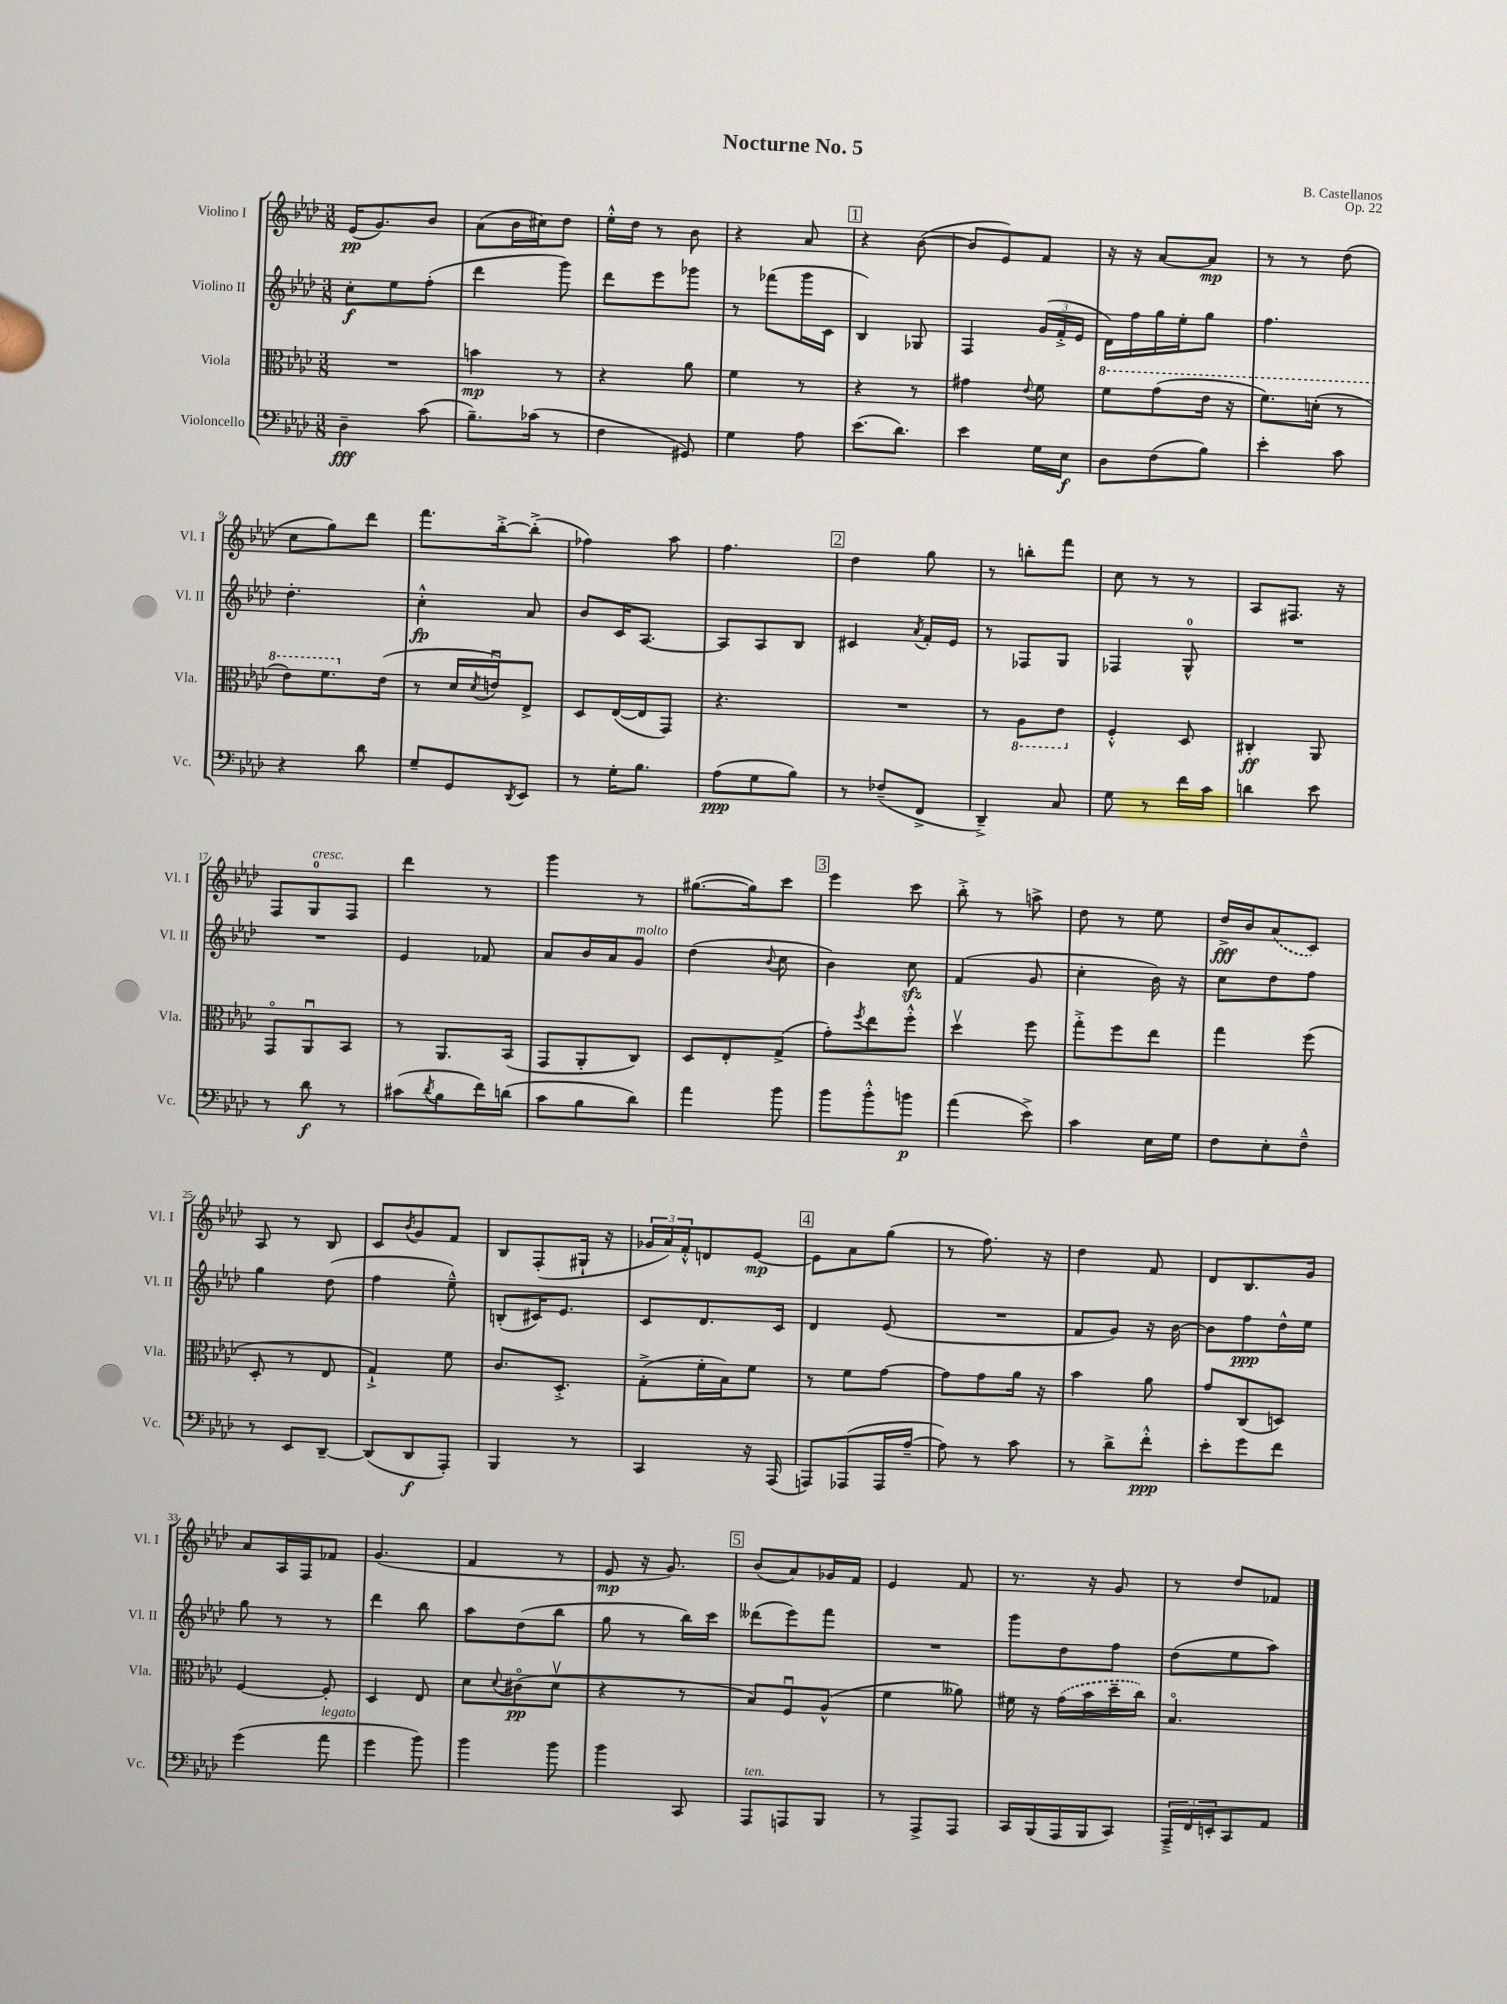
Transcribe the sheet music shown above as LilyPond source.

\header { title = "Nocturne No. 5" composer = "B. Castellanos" opus = "Op. 22" }
<<
\new StaffGroup <<
\new Staff = "s0" \with { instrumentName = "Violino I" shortInstrumentName = "Vl. I" } {
    \clef treble \key aes \major \numericTimeSignature \time 3/8
    ees'16\pp( g'8.) bes'8 |
    aes'8( bes'16 cis''16) des''8 |
    ees''16-.-^ des''16 r8 bes'8 |
    r4 aes'8 |
    \mark \markup { \box "1" } r4 bes'8~( |
    bes'8 ees'8) f'8 |
    r16 r16 aes'8~ aes'8\mp |
    r8 r8 des''8( |
    c''8 g''8) des'''8 |
    f'''8. bes''16~-.-> bes''8-.->( |
    fes''4) aes''8 |
    f''4. |
    \mark \markup { \box "2" } des''4 g''8 |
    r8 b''8-. f'''8 |
    c''8 r8 r8 |
    aes8 fis8. r16 |
    f8 g8-0^\markup { \italic "cresc." } f8 |
    des'''4 r8 |
    g'''4 r8 |
    gis''8.~( gis''16) c'''8 |
    \mark \markup { \box "3" } ees'''4 c'''8 |
    bes''8-.-> r8 a''8-> |
    des''8 r8 ees''8 |
    des''16->\fff bes'16 \once \slurDashed aes'8( c'8) |
    aes8 r8 bes8 |
    c'8 \acciaccatura { bes'8 } g'8 f'8 |
    bes8 f8-.( gis16-! r16 |
    \tuplet 3/2 { ges'16 aes'16) f'16-.-^ } d'8 ees'8~\mp |
    \mark \markup { \box "4" } ees'8 aes'8 g''8( |
    r8 f''8.) r16 |
    des''4 f'8 |
    des'8 bes8. g'16 |
    aes'8 aes16 f16 fes'8 |
    g'4.( |
    f'4 r8 |
    ees'8\mp r16 g'8.) |
    \mark \markup { \box "5" } bes'8( aes'8) ges'16 f'16 |
    ees'4 f'8 |
    r8. r16 g'8 |
    r8 des''8 fes'8 \bar "|." |
}
\new Staff = "s1" \with { instrumentName = "Violino II" shortInstrumentName = "Vl. II" } {
    \clef treble \key aes \major \numericTimeSignature \time 3/8
    c''8-.\f ees''8 f''8-.( |
    des'''4 g'''8) |
    des'''8 ees'''8 ges'''8 |
    r8 fes'''8( g'''16 c'16 |
    \mark \markup { \box "1" } bes4) ges8 |
    f4 \tuplet 3/2 { g'16( f'16-.-> ees'16 } |
    des'16) f''16 g''16 ees''16-. g''8 |
    f''4. |
    des''4.-. |
    c''4-.-^\fp aes'8 |
    bes'8 c'16 aes8.~ |
    aes8 aes8 bes8 |
    \mark \markup { \box "2" } cis'4 \acciaccatura { aes'8 } f'16-. ees'16 |
    r8 fes8 g8 |
    fes4 g8-0-^ |
    R4. |
    R4. |
    ees'4 fes'8 |
    aes'8 bes'16 aes'16 g'8^\markup { \italic "molto" } |
    des''4( \appoggiatura { bes'8 } c''8 |
    \mark \markup { \box "3" } bes'4) c''8\sfz |
    f'4( g'8 |
    c''4-. bes'16) r16 |
    c''8 des''8 f''8 |
    g''4 des''8( |
    f''4 ees''8---^) |
    b8-.( cis'16) ees'8. |
    c'8 des'8. c'16 |
    \mark \markup { \box "4" } des'4 ees'8( |
    R4. |
    f'8 g'8) r16 bes'16~ |
    bes'8 f''8\ppp des''16-^ ees''16 |
    g''8 r8 r8 |
    des'''4 bes''8 |
    aes''8 des''8( bes''8 |
    g''8 r8 bes''16) c'''16 |
    \mark \markup { \box "5" } deses'''8( ees'''8) f'''8 |
    R4. |
    g'''8 des''8 f''8 |
    des''8( ees''8 aes''8) \bar "|." |
}
\new Staff = "s2" \with { instrumentName = "Viola" shortInstrumentName = "Vla." } {
    \clef alto \key aes \major \numericTimeSignature \time 3/8
    R4. |
    b'4\mp r8 |
    r4 aes'8 |
    f'4 r8 |
    \mark \markup { \box "1" } r4 r8 |
    gis'4 \appoggiatura { ees'8 } f'8 |
    \ottava #1 f''8 g''8( ees''16 r16 |
    f''8.) d''16-.( r8 |
    ees''8) f''8. \ottava #0 ees'16( |
    r8 des'16 \acciaccatura { des'8 } e'16\downbow) ees8-> |
    des8 ees16~( ees16 g,8) |
    r4. |
    \mark \markup { \box "2" } R4. |
    r8 \ottava #-1 aes,8 ees8 \ottava #0 |
    f4-.-^ des8 |
    cis4-.\ff aes,8 |
    g,8\flageolet aes,8\downbow bes,8 |
    r8 aes,8. bes,16( |
    g,8 aes,8-. c8) |
    des8 ees8-. g8->( |
    \mark \markup { \box "3" } g'8-.) \acciaccatura { f''8 } ees''8 f''8-.-^ |
    des''4\upbow f''8 |
    g''8-.-> f''8 ees''8 |
    g''4 f''8( |
    des8-. r8 ees8 |
    g4-!->) f'8 |
    c'8. des8.-.-> |
    g8-.->( f'16-. bes16) f'8 |
    \mark \markup { \box "4" } r8 f'8 g'8~ |
    g'8 g'8 aes'16 r16 |
    bes'4 aes'8 |
    g'8 c8( d8) |
    f4~ f8-. |
    des4 ees8 |
    des'8 \appoggiatura { des'8 } cis'8\flageolet\pp( des'8\upbow |
    r4 r8 |
    \mark \markup { \box "5" } bes8) f8\downbow aes8-^( |
    f'4 aeses'8) |
    fis'16 r16 \once \slurDashed g'16( bes'16 des''16-- c''16) |
    bes4.\flageolet \bar "|." |
}
\new Staff = "s3" \with { instrumentName = "Violoncello" shortInstrumentName = "Vc." } {
    \clef bass \key aes \major \numericTimeSignature \time 3/8
    des4--\fff c'8( |
    bes8.--) ces'16( r8 |
    f4 gis,8) |
    g4 aes8 |
    \mark \markup { \box "1" } ees'8.( des'8.) |
    ees'4 g16 ees16\f |
    des8 f8( bes8) |
    ees'4-. c'8 |
    r4 des'8 |
    g8-- g,8 \acciaccatura { des,8 } ees,8 |
    r8 g16-. bes8. |
    aes8\ppp( g8 bes8) |
    \mark \markup { \box "2" } r8 fes8--( f,8-> |
    des,4--->) c8 |
    g8 r8 f'16 c'16 |
    d'4 ees'8 |
    r8 des'8\f r8 |
    cis'8( \acciaccatura { des'8 } bes8 f'16) d'16( |
    c'8 bes8 des'8) |
    aes'4 bes'8 |
    \mark \markup { \box "3" } bes'8 bes'8-.-^ b'8\p |
    aes'4( ees'8->) |
    c'4 ees16 g16 |
    f8 ees8-. f8---^ |
    r8 ees,8 des,8~-- |
    des,8( des,8\f aes,,8-.) |
    bes,,4 r8 |
    c,4 r16 aes,,16( |
    \mark \markup { \box "4" } a,,8) aes,,8( aes,,16 aes16~-- |
    aes8) r8 c'8 |
    r8 des'8-> f'8-.-^\ppp |
    ees'8-. g'8 f'8 |
    g'4( aes'8^\markup { \italic "legato" } |
    g'4 bes'8) |
    bes'4 bes'8 |
    bes'4 c,8 |
    \mark \markup { \box "5" } aes,,8^\markup { \italic "ten." } a,,8 bes,,8 |
    r8 aes,,8-> aes,,8 |
    c,16 bes,,16( aes,,16 bes,,16 c,8) |
    \tuplet 3/2 { aes,,16---> f,16 e,16-. } c,8 aes,8 \bar "|." |
}
>>
>>
